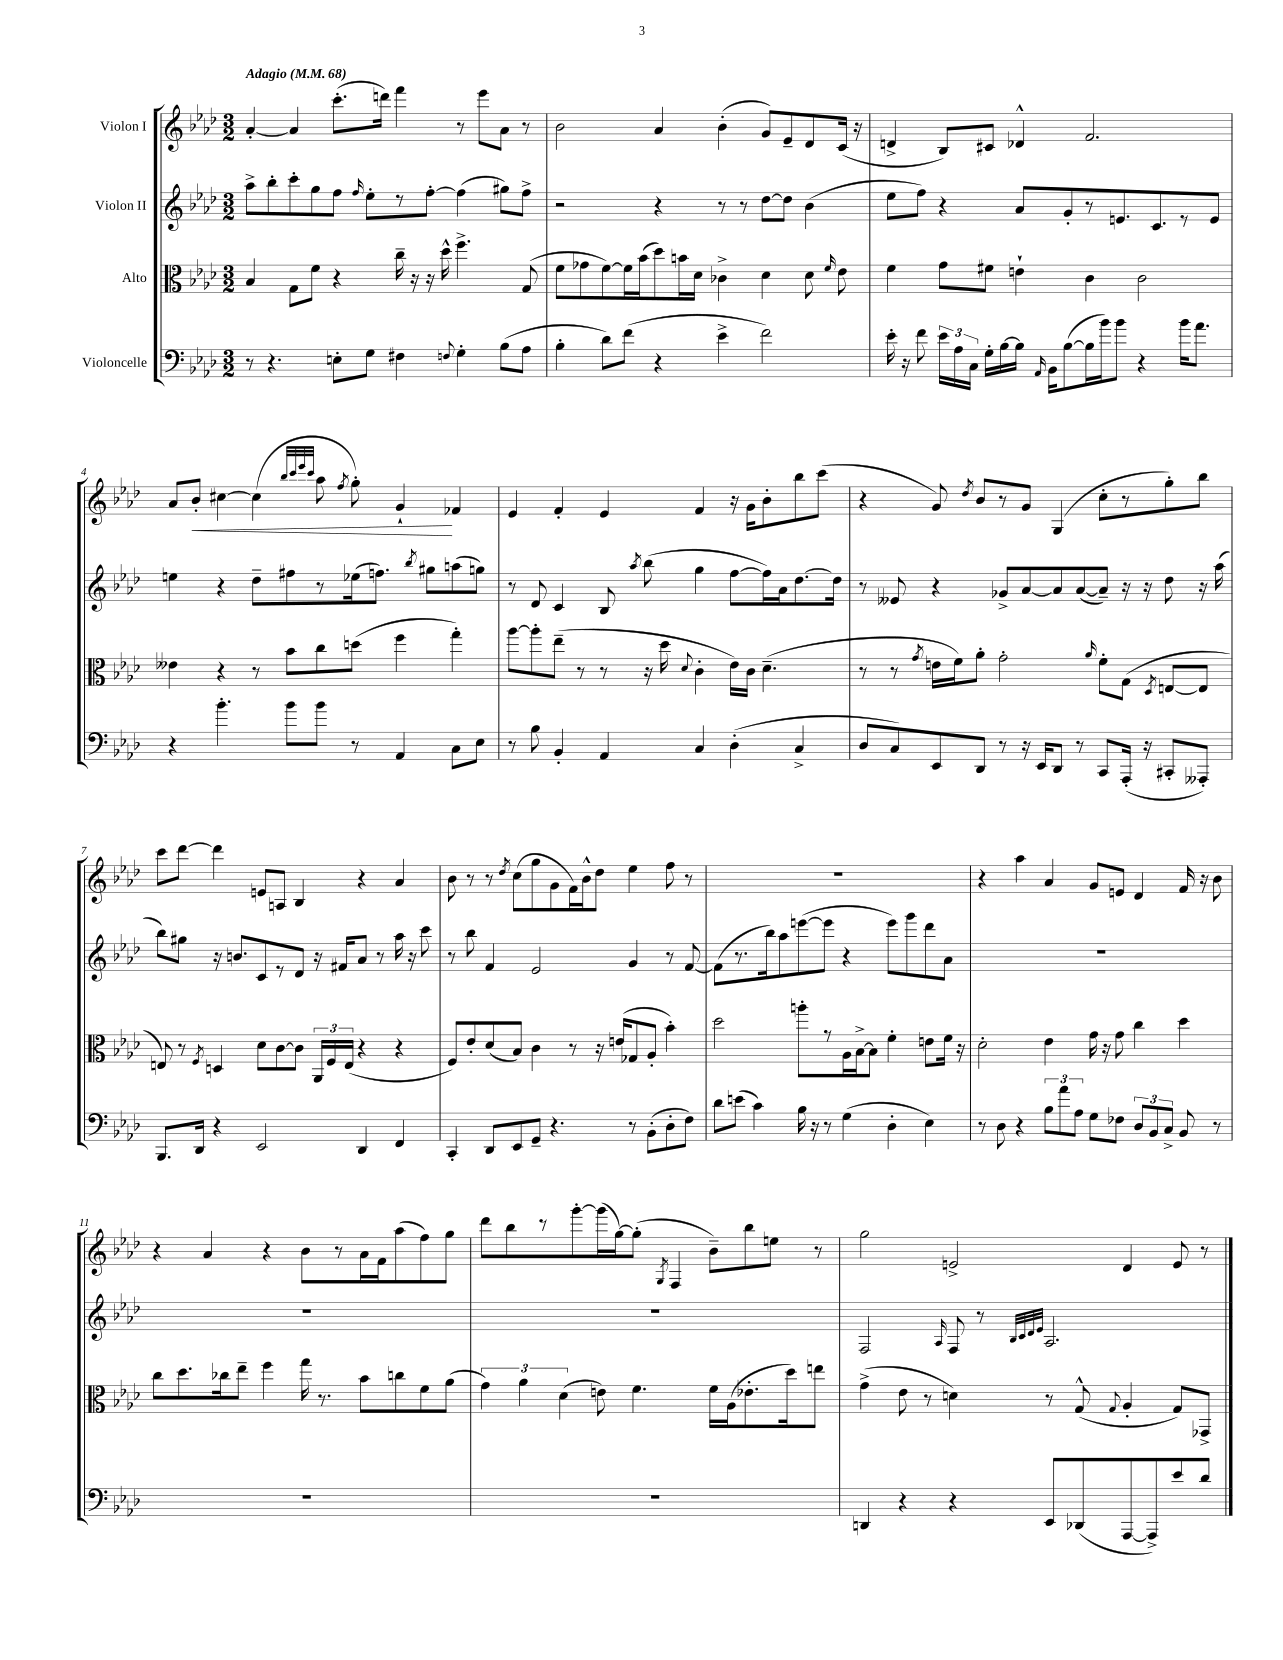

**kern	**kern	**kern	**kern
*staff4	*staff3	*staff2	*staff1
*clefF4	*clefC3	*clefG2	*clefG2
*k[b-e-a-d-]	*k[b-e-a-d-]	*k[b-e-a-d-]	*k[b-e-a-d-]
*M3/2	*M3/2	*M3/2	*M3/2
*MM68	*MM68	*MM68	*MM68
8r	4B-	8aa-^	[4a-'
4.r	.	8bb-'	.
.	8G	8ccc'	4a-]
.	8f	8gg	.
8E'	4r	8ff	(8.ccc'
.	.	16qqff	.
8G	.	8ee-'	.
.	.	.	16ddd)
4F#	16cc~	8r	4fff
.	16r	.	.
.	16r	[8ff'	.
.	16dd-^^	.	.
8qqF	.	.	.
4G'	4.ff^	(4ff]	8r
.	.	.	8eee-
(8B-	.	8gg#)	8a-
8A-	(8G	8ff^	8r
=	=	=	=
4B-'	8f	2r	2b-
.	8g-	.	.
8d-)	[8f)	.	.
(8f	16f]	.	.
.	(16b-	.	.
4r	8dd-)	4r	4a-
.	16b	.	.
.	16d-	.	.
4e-^	4c-^	8r	(4b-'
.	.	8r	.
2f)	4d-	[8dd-	8g)
.	.	8dd-]	8e-~
.	8d-	(4b-	8d-
.	16qqf	.	.
.	8e-	.	(16c
.	.	.	16r
=	=	=	=
16e-'	4f	8ee-	4d^
16r	.	.	.
8f	.	8ff)	.
24e-	8g	4r	8B-)
24A-	.	.	.
24C	.	.	.
16G'	8f#	.	8c#
[16B-	.	.	.
16B-]	4e`	8a-	4d-^^
16qqAA-	.	.	.
16BB-	.	.	.
([8B-	.	8g'	.
16B-]	4c	8r	2.f
16b-)	.	.	.
8b-	.	8.e	.
4r	2c	.	.
.	.	8.c	.
16b-	.	8r	.
8.a-	.	.	.
.	.	8e	.
=	=	=	=
4r	4e--	4ee	8a-
.	.	.	8b-'
4.b-'	4r	4r	[4cc#
.	8r	8dd-~	(4cc#]
8b-	8b-	8ff#	.
.	.	.	32qqbb-
.	.	.	32qqccc
.	.	.	32qqeee-
.	.	.	32qqccc
8b-	8cc	8r	8aa-
.	.	.	8qff
8r	(8dd	(16ee-	8gg')
.	.	8.ff)	.
4AA-	4ff	.	4g`
.	.	8qbb-	.
.	.	8gg#	.
8C	4gg')	(8aa	4f-
8E-	.	8gg)	.
=	=	=	=
8r	[8aa-	8r	4e-
8B-	8aa-']	8d-	.
4BB-'	(8ee-~	4c	4f'
.	8r	.	.
4AA-	8r	8B-	4e-
.	.	8qaa-	.
.	16r	(8bb-	.
.	16dd-	.	.
.	8qqd-	.	.
4C	4c'	4gg	4f
(4D-'	16e-)	[8ff	16r
.	16c	.	16g
.	(4.d-~	16ff])	8b-'
.	.	16a-	.
4C^	.	[8.dd-	8bb-
.	.	.	(8ccc
.	.	16dd-]	.
=	=	=	=
8D-	8r	8r	4r
8C)	8r	8e--	.
.	8qg	.	.
8EE-	16e	4r	8g)
.	16f)	.	.
.	.	.	8qdd-
8DD-	8a-'	.	8b-
8r	2g'	8g-^	8r
16r	.	[8a-	8g
16EE-	.	.	.
8DD-	.	8a-]	(4G
8r	.	([8a-	.
.	16qqa-	.	.
8CC	8f'	8a-~])	8cc'
(16AAA-'	(8G	16r	8r
16r	.	16r	.
.	8qD-	.	.
8CC#'	[8E	8dd-	8gg')
8AAA--')	8E]	16r	8bb-
.	.	(16aa-	.
=	=	=	=
8.BBB-	8E)	8bb-)	8ccc
.	8r	8gg#	[8ddd-
16DD-	.	.	.
.	8qF	.	.
4r	4D	16r	4ddd-]
.	.	8.b	.
2EE-	8d-	8c	8e
.	[8c	8r	8A
.	8c]	8d-	4B-
.	24AA-	16r	.
.	24F	.	.
.	.	16f#	.
.	(24E	.	.
4DD-	4r	8a-	4r
.	.	8r	.
4FF	4r	16aa-	4a-
.	.	16r	.
.	.	8ccc	.
=	=	=	=
4CC'	8F)	8r	8b-
.	8e-'	8bb-	8r
8DD-	(8d-	4f	8r
.	.	.	8qdd-
8EE-	8B-)	.	(8cc
8GG~	4c	2e-	8gg
4.r	.	.	8g
.	8r	.	16f)
.	.	.	16b-^^
.	16r	.	8dd-
.	(16e	.	.
8r	8G-	4g	4ee-
(8BB-'	8A-'	.	.
8D-'	4b-')	8r	8ff
8F)	.	[8f	8r
=	=	=	=
8d-	2dd-	(8f]	1.r
(8e	.	8.r	.
4c)	.	.	.
.	.	16bb-)	.
.	.	8aa-	.
16B-	8aa'	([8eee	.
16r	.	.	.
8r	8r	8eee]	.
(4G	16A-	4r	.
.	[16B-^	.	.
.	8B-]	.	.
4D-'	4f'	8eee)	.
.	.	8ggg	.
4E-)	8e	8ddd-	.
.	16f	8a-	.
.	16r	.	.
=	=	=	=
8r	2d-'	1.r	4r
8D-	.	.	.
4r	.	.	4aa-
12B-	4e-	.	4a-
12a-	.	.	.
12A-	.	.	.
8G	16g	.	8g
.	16r	.	.
8F-	8g	.	8e
12D-	4cc	.	4d-
12BB-	.	.	.
12C^	.	.	.
8BB-	4dd-	.	16f
.	.	.	16r
8r	.	.	8b-
=	=	=	=
1.r	8cc	1.r	4r
.	8.dd-	.	.
.	.	.	4a-
.	16cc-	.	.
.	8ee-~	.	.
.	4ff	.	4r
.	16gg	.	8b-
.	8.r	.	.
.	.	.	8r
.	8b-	.	16a-
.	.	.	16f
.	8cc	.	(8aa-
.	8f	.	8ff)
.	(8a-	.	8gg
=	=	=	=
1.r	6g)	1.r	8ddd-
.	.	.	8bb-
.	6a-	.	.
.	.	.	8r
.	(6d-	.	.
.	.	.	[8ggg'
.	8e)	.	(16ggg]
.	.	.	[16gg)
.	4.f	.	(8gg']
.	.	.	8qG
.	.	.	4F
.	16f	.	8b-~)
.	(16A-	.	.
.	8.e-'	.	8bb-
.	.	.	8ee
.	16dd-)	.	.
.	8ee	.	8r
=	=	=	=
4DD	(4g^	2F	2gg
4r	8e-	.	.
.	8r	.	.
.	.	16qqA-	.
4r	4d)	8F	2e^
.	.	8r	.
.	.	32qqB-	.
.	.	32qqc	.
.	.	32qqd-	.
.	.	32qqe-	.
8EE-	8r	2.A-	.
(8DD-	(8G^^	.	.
.	8qqG	.	.
[8AAA-	4A-'	.	4d-
8AAA-^])	.	.	.
8e-	8G)	.	8e
8d-	8GG-^	.	8r
==	==	==	==
*-	*-	*-	*-
